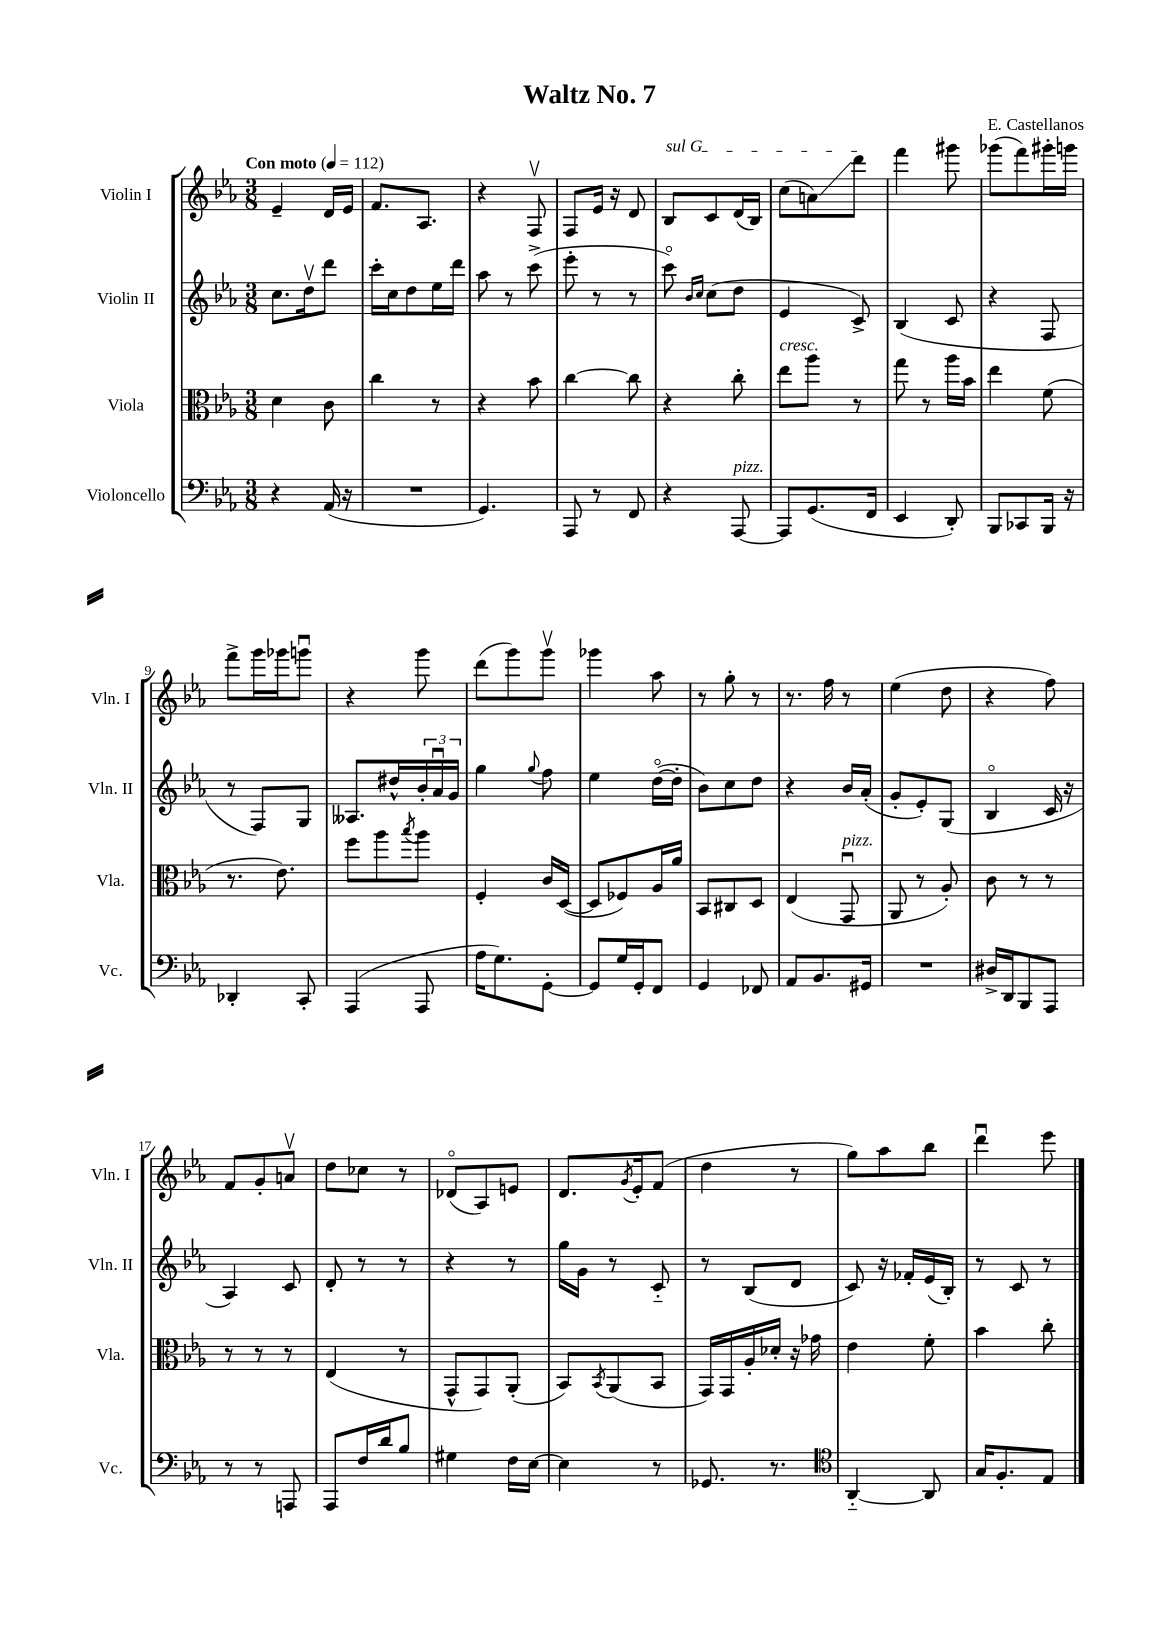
\header { title = "Waltz No. 7" composer = "E. Castellanos" }
<<
\new StaffGroup <<
\new Staff = "s0" \with { instrumentName = "Violin I" shortInstrumentName = "Vln. I" } {
    \clef treble \key ees \major \numericTimeSignature \time 3/8 \tempo "Con moto" 4 = 112
    ees'4-- d'16 ees'16 |
    f'8. aes8. |
    r4 f8\upbow |
    f8 ees'16 r16 d'8 |
    \once \override TextSpanner.bound-details.left.text = \markup { \italic "sul G" } bes8\startTextSpan c'8 d'16( bes16) |
    c''8( a'8\glissando) d'''8\stopTextSpan |
    f'''4 gis'''8 |
    ges'''8( f'''8) gis'''16-. g'''16 |
    f'''8-> g'''16 ges'''16 g'''8\downbow |
    r4 g'''8 |
    d'''8( g'''8) g'''8\upbow |
    ges'''4 aes''8 |
    r8 g''8-. r8 |
    r8. f''16 r8 |
    ees''4( d''8 |
    r4 f''8) |
    f'8 g'8-. a'8\upbow |
    d''8 ces''8 r8 |
    des'8\flageolet( aes8) e'8 |
    d'8. \acciaccatura { g'8 } ees'16-. f'8( |
    d''4 r8 |
    g''8) aes''8 bes''8 |
    d'''4\downbow ees'''8 \bar "|." |
}
\new Staff = "s1" \with { instrumentName = "Violin II" shortInstrumentName = "Vln. II" } {
    \clef treble \key ees \major \numericTimeSignature \time 3/8
    c''8. d''16\upbow d'''8 |
    c'''16-. c''16 d''8 ees''16 d'''16 |
    aes''8 r8 c'''8->( |
    ees'''8-. r8 r8 |
    c'''8\flageolet) \grace { bes'16 c''16 } c''8( d''8 |
    ees'4 c'8->) |
    bes4( c'8 |
    r4 f8 |
    r8 f8) g8 |
    aeses8. dis''16-^ \tuplet 3/2 { bes'16-. aes'16\downbow g'16 } |
    g''4 \appoggiatura { g''8 } f''8 |
    ees''4 d''16~\flageolet( d''16-. |
    bes'8) c''8 d''8 |
    r4 bes'16 aes'16-.( |
    g'8-. ees'8-.) g8( |
    bes4\flageolet c'16 r16 |
    aes4) c'8 |
    d'8-. r8 r8 |
    r4 r8 |
    g''16 g'16 r8 c'8-_ |
    r8 bes8( d'8 |
    c'8) r16 fes'16-. ees'16( bes16-.) |
    r8 c'8 r8 \bar "|." |
}
\new Staff = "s2" \with { instrumentName = "Viola" shortInstrumentName = "Vla." } {
    \clef alto \key ees \major \numericTimeSignature \time 3/8
    d'4 c'8 |
    c''4 r8 |
    r4 bes'8 |
    c''4~ c''8 |
    r4 c''8-. |
    ees''8^\markup { \italic "cresc." } aes''8 r8 |
    g''8 r8 aes''16 bes'16 |
    ees''4 f'8( |
    r8. ees'8.) |
    f''8 aes''8 \acciaccatura { bes''8 } aes''8 |
    f4-. c'16 d16~( |
    d8 fes8) aes16 aes'16 |
    bes,8 cis8 d8 |
    ees4( g,8\downbow^\markup { \italic "pizz." } |
    aes,8 r8 aes8-.) |
    c'8 r8 r8 |
    r8 r8 r8 |
    ees4( r8 |
    g,8-^ g,8) aes,8-.( |
    bes,8) \acciaccatura { bes,8 } aes,8( bes,8 |
    g,16) g,16 aes16-. des'16-. r16 ges'16 |
    ees'4 f'8-. |
    bes'4 c''8-. \bar "|." |
}
\new Staff = "s3" \with { instrumentName = "Violoncello" shortInstrumentName = "Vc." } {
    \clef bass \key ees \major \numericTimeSignature \time 3/8
    r4 aes,16( r16 |
    R4. |
    g,4.) |
    aes,,8 r8 f,8 |
    r4 aes,,8~^\markup { \italic "pizz." } |
    aes,,8 g,8.( f,16 |
    ees,4 d,8-.) |
    bes,,8 ces,8 bes,,16 r16 |
    des,4-. c,8-. |
    aes,,4( aes,,8 |
    aes16 g8.) g,8~-. |
    g,8 g16 g,16-. f,8 |
    g,4 fes,8 |
    aes,8 bes,8. gis,16 |
    R4. |
    dis16-> d,16 bes,,8 aes,,8 |
    r8 r8 a,,8 |
    aes,,8 f16 d'16 bes8 |
    gis4 f16 ees16~ |
    ees4 r8 |
    ges,8. r8. |
    \clef tenor aes,4~-_ aes,8 |
    g16 f8.-. ees8 \bar "|." |
}
>>
>>
